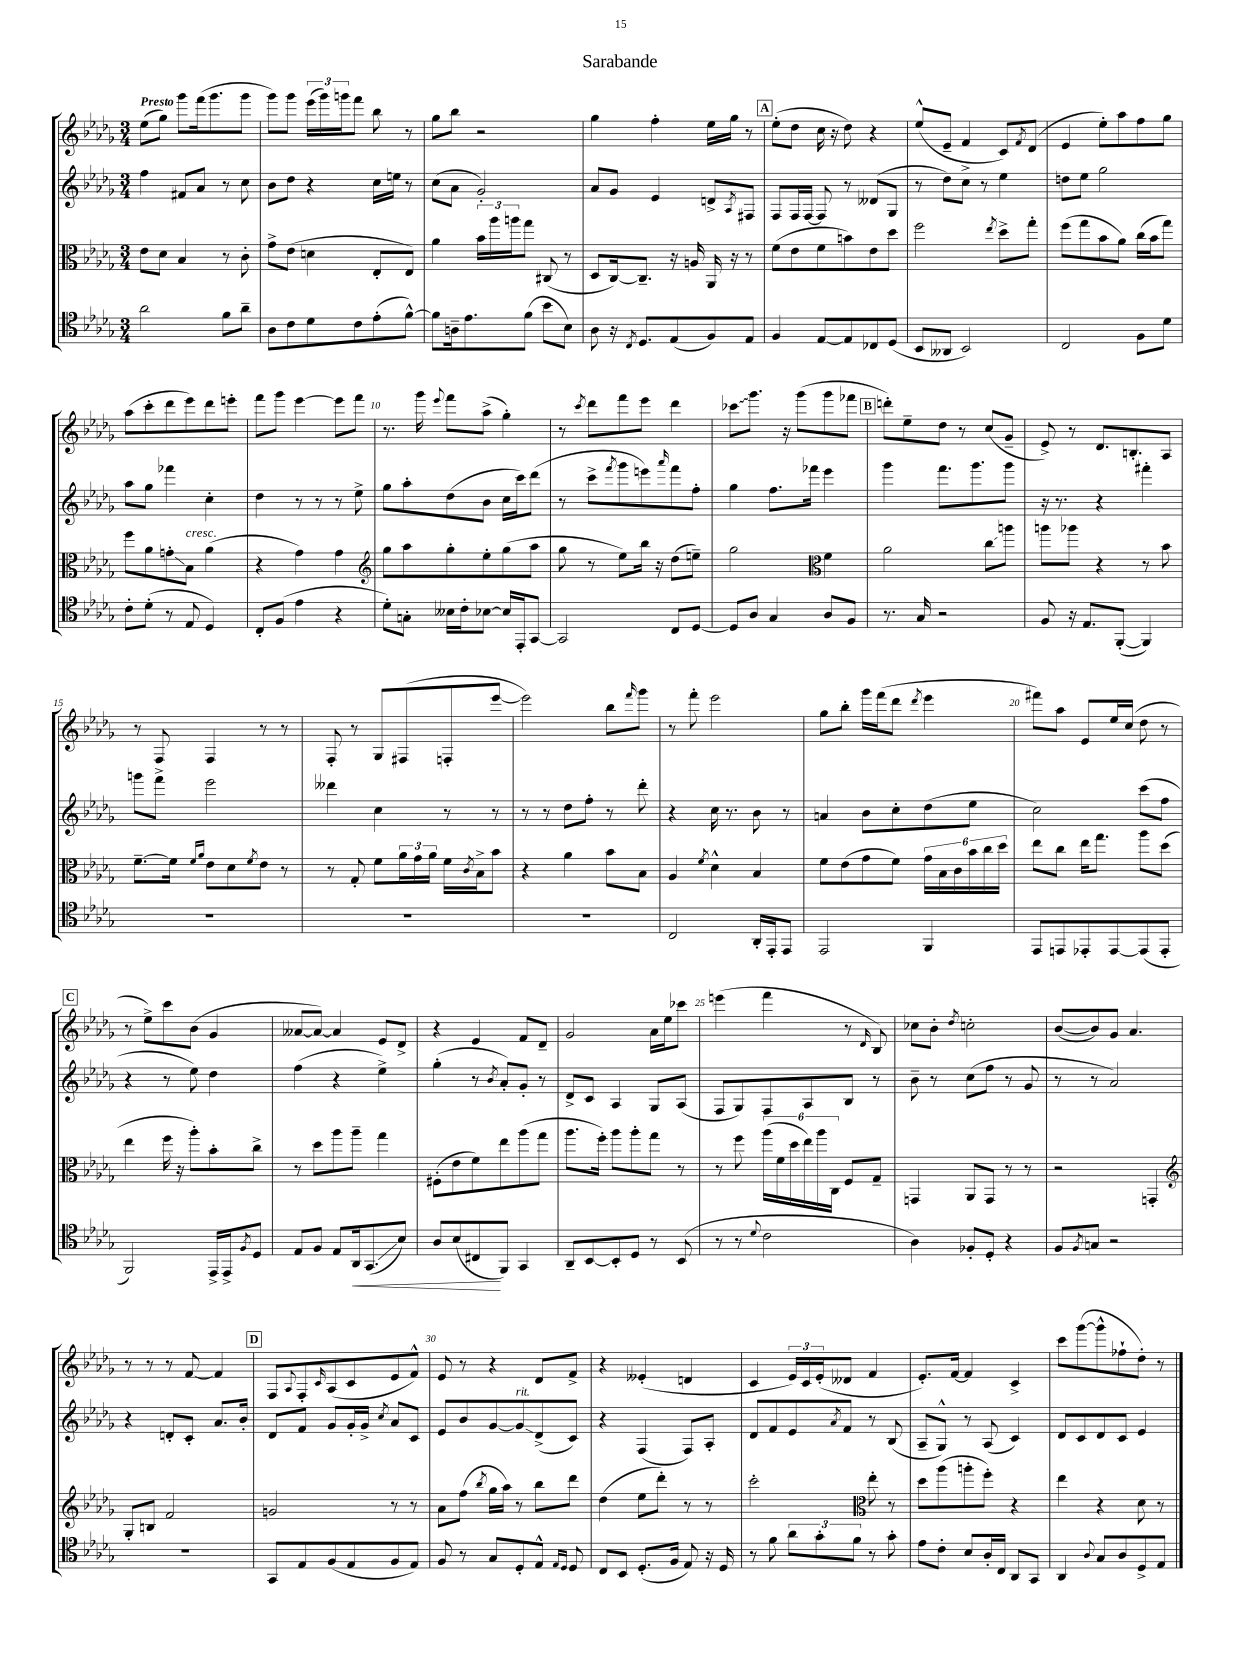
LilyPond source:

\header { title = "Sarabande" }
<<
\new StaffGroup <<
\new Staff = "s0" {
    \clef treble \key des \major \numericTimeSignature \time 3/4 \tempo "Presto"
    ees''8( ges''8) ges'''8 f'''16( ges'''8. ges'''8 |
    ges'''8) ges'''8 \tuplet 3/2 { ees'''16( ges'''16) g'''16 } f'''8 bes''8 r8 |
    ges''8 bes''8 r2 |
    ges''4 f''4-. ees''16 ges''16 r8 |
    \mark \markup { \box "A" } ees''8-.( des''8 c''16 r16 des''8) r4 |
    ees''8-^( ees'8-- f'4 c'8) \acciaccatura { f'8 } des'8( |
    ees'4 ees''8-.) aes''8 f''8 ges''8 |
    aes''8( c'''8-. des'''8 ees'''8) des'''8 e'''8-. |
    f'''8 ges'''8 ees'''4~ ees'''8 f'''8 |
    r8. ges'''16 \appoggiatura { ees'''8 } f'''8 aes''8->( ges''4-.) |
    r8 \acciaccatura { c'''8 } des'''8 f'''8 ees'''8 des'''4 |
    \once \override Glissando.style = #'zigzag ces'''8\glissando ges'''8. r16 ges'''8( ges'''8 fes'''8 |
    \mark \markup { \box "B" } d'''8-.) ees''8-- des''8 r8 c''8( ges'8-- |
    ees'8->) r8 des'8. b8.-. aes8 |
    r8 f8 f4 r8 r8 |
    f8-. r8 ges8 fis8( f8-. ees'''8~ |
    ees'''2) bes''8 \grace { f'''16 } ges'''8 |
    r8 f'''8-. ees'''2 |
    ges''8 bes''8-. ges'''16 f'''16( des'''8 \acciaccatura { des'''8 } ees'''4 |
    fis'''8) aes''8 ees'8 ees''16 c''16( des''8 r8 |
    \mark \markup { \box "C" } r8 ees''8->) c'''8 bes'8( ges'4 |
    aeses'8~ aeses'8~) aeses'4 ees'8 des'8-> |
    r4 ees'4 f'8 des'8-- |
    ges'2 aes'16 ees''16 ces'''8 |
    e'''4( f'''4 r8 \grace { des'16 } bes8) |
    ces''8 bes'8-. \acciaccatura { des''8 } c''2-. |
    bes'8~( bes'8) ges'8 aes'4. |
    r8 r8 r8 f'8~ f'4 |
    \mark \markup { \box "D" } f8 \appoggiatura { aes8 } f8-. \grace { c'16 } aes8( c'8 ees'8 f'8-^) |
    ees'8 r8 r4 des'8 f'8-> |
    r4 eeses'4-.( d'4 |
    c'4 \tuplet 3/2 { ees'16) c'16 ees'16-.( } deses'8 f'4 |
    ees'8.-.) f'16~ f'4 c'4-> |
    c'''8 ges'''8~( ges'''8-^ fes''8-! des''8-.) r8 \bar "|." |
}
\new Staff = "s1" {
    \clef treble \key des \major \numericTimeSignature \time 3/4
    f''4 fis'8 aes'8 r8 c''8 |
    bes'8 des''8 r4 c''16 e''16 r8 |
    c''8( aes'8 ges'2-.) |
    aes'8 ges'8 ees'4 d'8-> \acciaccatura { aes8 } fis8 |
    \mark \markup { \box "A" } f8 f16 f16~ f8 r8 deses'8( ges8 |
    r8 des''8) c''8-> r8 ees''4 |
    d''8 ees''8 ges''2 |
    aes''8 ges''8 fes'''4 c''4-. |
    des''4 r8 r8 r8 ees''8-> |
    ges''8 aes''8-. des''8( bes'8 c''16 c'''16) des'''8( |
    r8 c'''8-> \acciaccatura { f'''8 } ges'''8 e'''8) \grace { aes'''16 } f'''8 f''8-. |
    ges''4 f''8. fes'''16 ees'''4 |
    \mark \markup { \box "B" } ges'''4 f'''8. ges'''8. ges'''8 |
    r16 r8. r4 fis'''4-. |
    g'''8 f'''8-> ees'''2 |
    deses'''4 c''4 r8 r8 |
    r8 r8 des''8 f''8-. r8 des'''8-. |
    r4 c''16 r8. bes'8 r8 |
    a'4 bes'8 c''8-. des''8( ees''8 |
    c''2) c'''8( f''8 |
    \mark \markup { \box "C" } r4 r8 ees''8) des''4 |
    f''4( r4 ees''4->) |
    ges''4-.( r8 \acciaccatura { bes'8 } aes'8-.) ges'8-. r8 |
    des'8-> c'8 aes4 ges8 aes8( |
    f8 ges8) f8 aes8 bes8 r8 |
    bes'8-- r8 c''8( f''8 r8 ges'8 |
    r8 r8 aes'2) |
    r4 d'8-. c'8-. aes'8. bes'16-. |
    \mark \markup { \box "D" } des'8 f'8 ges'8 ges'16-. ges'16-> \acciaccatura { c''8 } aes'8 c'8 |
    ees'8 bes'8 ges'8~ ges'8\glissando^\markup { \italic "rit." } des'8->( c'8) |
    r4 f4( f8) aes8-. |
    des'8 f'8 ees'8 \acciaccatura { aes'8 } f'8 r8 bes8( |
    aes8-- ges8-^) r8 aes8( c'4) |
    des'8 c'8 des'8 c'8 ees'4 \bar "|." |
}
\new Staff = "s2" {
    \clef alto \key des \major \numericTimeSignature \time 3/4
    ees'8 des'8 bes4 r8 c'8-. |
    ges'8-> ees'8( d'4 ees8-. ees8) |
    aes'4 \tuplet 3/2 { bes'16 aes''16 a''16 } ges''8 cis8( r8 |
    des8 c16~) c8.-- r16 a16 aes,16 r16 r8 |
    \mark \markup { \box "A" } f'8( ees'8 f'8 b'8) ees'8 des''8 |
    f''2 \acciaccatura { ees''8 } des''8-> ges''8-. |
    f''8( ges''8 bes'8 aes'8) c''16( bes'16 ges''8) |
    f''8 aes'8 g'8-.\glissando bes8^\markup { \italic "cresc." } aes'4( |
    r4 ges'4) ges'4 |
    \clef treble ges''8 aes''8 ges''8-. ees''8-. ges''8( aes''8 |
    ges''8 r8 ees''8) bes''16 r16 des''8( e''8--) |
    ges''2 \clef alto f'4 |
    \mark \markup { \box "B" } aes'2 c''8\glissando a''8 |
    a''8 aes''8 r4 r8 bes'8 |
    f'8.~-- f'16 \grace { f'16 aes'16 } ees'8 des'8 \acciaccatura { f'8 } ees'8 r8 |
    r8 ges8-. f'8 \tuplet 3/2 { aes'16 ges'16 aes'16 } f'16 \acciaccatura { c'8 } bes16-> bes'8 |
    r4 aes'4 bes'8 bes8 |
    aes4 \acciaccatura { f'8 } des'4-^ bes4 |
    f'8 ees'8( ges'8 f'8) \tuplet 6/4 { ges'16 bes16 c'16 bes'16 c''16 des''16 } |
    ees''8 c''8 ees''16 ges''8. aes''8 des''8( |
    \mark \markup { \box "C" } ees''4 f''16 r16 aes''8-.) bes'8-. c''8-> |
    r8 des''8 aes''8 aes''8-- ges''4 |
    fis8-.( ees'8 f'8) ees''8 aes''8( ges''8 |
    aes''8. f''16-.) aes''8 aes''8-. ges''8 r8 |
    r8 f''8 \tuplet 6/4 { aes''16( f'16 des''16 ees''16) aes''16 c16 } f8 ges8-- |
    g,4 aes,8 g,8 r8 r8 |
    r2 g,4-. |
    \clef treble ges8-. b8 f'2 |
    \mark \markup { \box "D" } g'2 r8 r8 |
    aes'8 f''8( \acciaccatura { bes''8 } ges''16 aes''16) r8 bes''8 des'''8 |
    des''4( ees''8 des'''8-.) r8 r8 |
    c'''2-. \clef alto ees''8-. r8 |
    des''8 aes''8( a''8-. f''8-.) r4 |
    ees''4 r4 des'8 r8 \bar "|." |
}
\new Staff = "s3" {
    \clef tenor \key des \major \numericTimeSignature \time 3/4
    aes'2 f'8 aes'8-- |
    aes8 c'8 des'8 c'8 ees'8-.( f'8~-^) |
    f'8 a16-- ees'8. f'8( bes'8 bes8) |
    aes8 r16 \acciaccatura { c8 } des8. ees8( f8) ees8 |
    \mark \markup { \box "A" } f4 ees8~ ees8 ces8 des8( |
    bes,8 aeses,8 bes,2) |
    c2 f8 des'8 |
    c'8-. des'8-.( r8 ees8 des4) |
    c8-. f8( ees'4 r4 |
    des'8-.) g8-. beses16 c'16-. bes8~ bes16 ees,16-. ges,8~ |
    ges,2 c8 des8~ |
    des8 aes8 ges4 aes8 f8 |
    \mark \markup { \box "B" } r8. ges16 r2 |
    f8 r16 ees8. f,8~-.( f,4) |
    R2. |
    R2. |
    R2. |
    c2 aes,16-. ees,16-. ees,8 |
    ees,2 f,4 |
    ees,8 e,8 ees,8-. ees,8~ ees,8( ees,8-. |
    \mark \markup { \box "C" } f,2) ees,16-> ees,16-> \acciaccatura { f8 } des8 |
    ees8 f8 ees8 aes,16\< ges,8.\glissando( bes8) |
    aes8 bes8( cis8\! f,8) ges,4 |
    aes,8-- bes,8~ bes,8-. des8 r8 bes,8( |
    r8 r8 \appoggiatura { des'8 } c'2 |
    aes4) fes8-. des8-. r4 |
    f8 \acciaccatura { f8 } g8 r2 |
    R2. |
    \mark \markup { \box "D" } ges,8 ees8 f8( ees8 f8 ees8) |
    f8 r8 ges8 des8-. ees8-^ \grace { ees16 des16 } des8 |
    c8 bes,8 des8.-.( f16 ees8) r16 des16 |
    r8 f'8 \tuplet 3/2 { aes'8 ges'8-. f'8 } r8 ges'8-. |
    ees'8 c'8-. bes8 aes16-. c16 aes,8 ges,8 |
    aes,4 \appoggiatura { aes8 } ges8 aes8 des8-> ees8 \bar "|." |
}
>>
>>
\layout { \context { \Score \override BarNumber.break-visibility = ##(#f #t #t) barNumberVisibility = #(every-nth-bar-number-visible 5) } }
